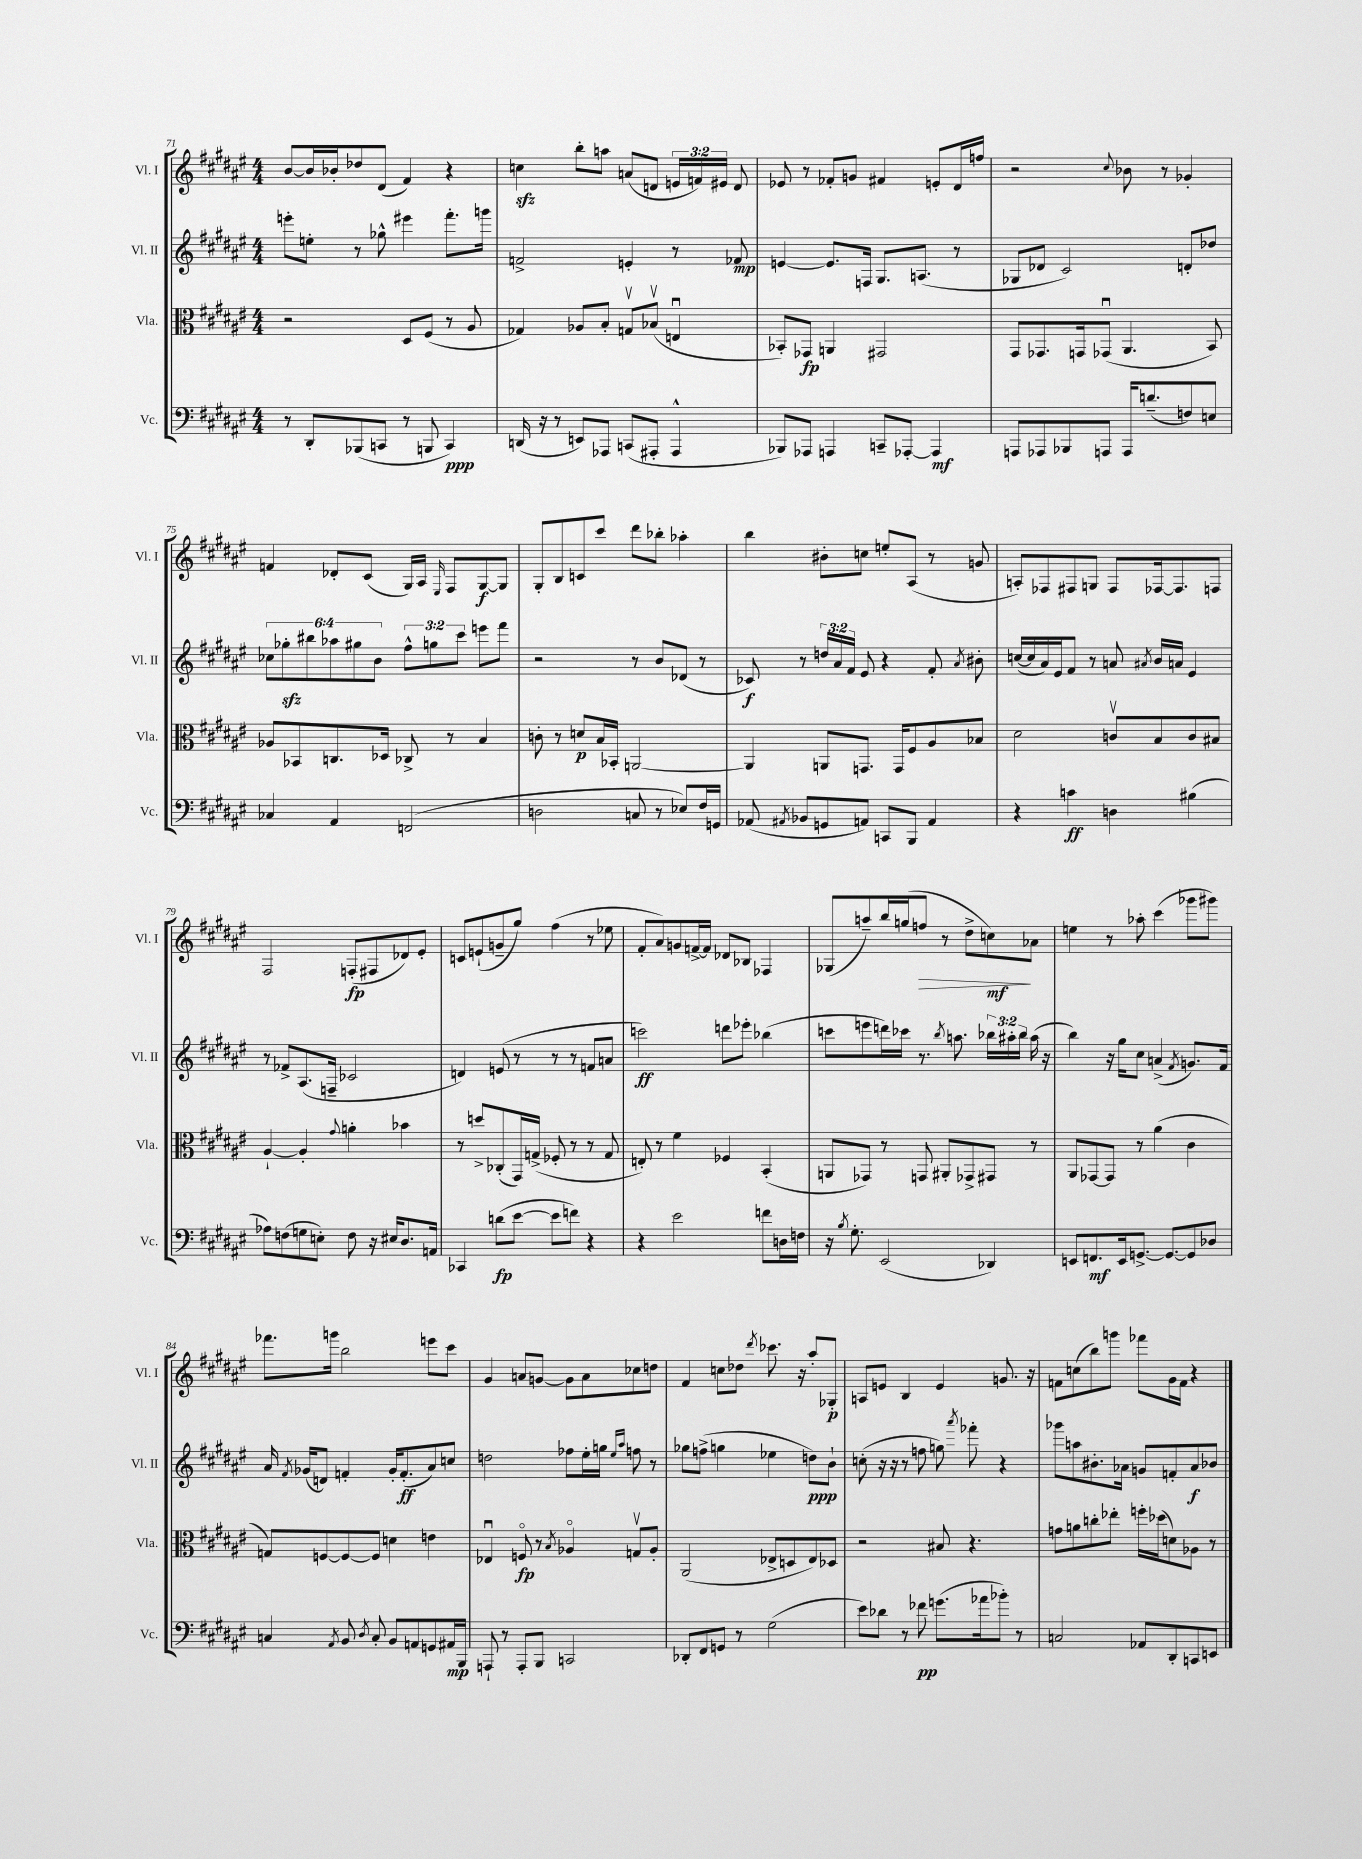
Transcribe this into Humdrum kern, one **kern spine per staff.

**kern	**kern	**kern	**kern
*staff4	*staff3	*staff2	*staff1
*clefF4	*clefC3	*clefG2	*clefG2
*k[f#c#g#d#a#e#]	*k[f#c#g#d#a#e#]	*k[f#c#g#d#a#e#]	*k[f#c#g#d#a#e#]
*M4/4	*M4/4	*M4/4	*M4/4
8r	2r	8eee'	[8b
8DD#'	.	8ee'	16b]
.	.	.	16b-'
(8BBB-	.	8r	8dd-
8CC	.	8gg-^^	(8d#
8r	8D#	4eee#	4f#)
8BBB	(8F#	.	.
4CC)	8r	8.fff#'	4r
.	8A#	.	.
.	.	16ggg	.
=	=	=	=
(16DD	4G-)	2f^	4cc
16r	.	.	.
8r	.	.	.
8EE)	8A-	.	8bb'
8AAA-	8B'	.	8aa
(8CC	8Gv	4e'	(8a
8AAA#'	(8B-v	.	8d
4AAA#^^	4Eu	8r	24e
.	.	.	24f)
.	.	.	24e#
.	.	8f-	8d
=	=	=	=
8BBB-)	8BB-')	[4e	8e-
8AAA-	8GG-	.	8r
4AAA	4AA	8.e]	8f-'
.	.	.	8g
.	.	16F	.
8CC~	2GG#	8.G#	4f#
[8AAA-'	.	.	.
.	.	(8.A	.
4AAA-]	.	.	8e'
.	.	8r	16d#
.	.	.	16ff
=	=	=	=
8AAA	8GG#	8G-	2r
8AAA-	8.GG-	8d-	.
8BBB-	.	2c#)	.
.	16GG	.	.
8AAA	(8GG-u	.	.
.	.	.	8qqcc#
16AAA	4.AA#	.	8b-
(8.d~	.	.	.
.	.	.	8r
8F)	.	8d'	4g-'
8E	8BB)	8dd-	.
=	=	=	=
4C-	8A-	12cc-	4f
.	.	12gg-'	.
.	8BB-	.	.
.	.	12bb#	.
4AA#	8.C	12aa-	8d-'
.	.	12gg#	.
.	.	.	(8c#
.	.	12b	.
.	16D-	.	.
(2FF	8C-^	12ff#^^	16G#)
.	.	.	16A#
.	.	12gg	.
.	.	.	16qqE#
.	8r	.	8F#
.	.	12ccc#	.
.	4B	8eee	[8G#
.	.	8fff#	8G#]
=	=	=	=
2D	8c'	2r	8G#'
.	8r	.	8B
.	8d	.	8c
.	16B	.	8ccc#
.	16BB-'	.	.
8C	[2AA	8r	8ddd#
8r	.	8b	8bb-'
8E-)	.	(8d-	4aa-'
16F#	.	8r	.
16GG	.	.	.
=	=	=	=
(8AA-	4AA]	8c-)	4bb
8qAA#	.	.	.
8BB-	.	8r	.
8GG	8AA	24dd	8b#'
.	.	24a#	.
.	.	24f#	.
8AA)	8.GG	8e#	8cc
8CC	.	4r	8ee'
.	16GG	.	.
8BBB	8F#	.	(8A#
4AA	8A#	8f#'	8r
.	.	8qa#	.
.	8B-	8b#'	8g
=	=	=	=
4r	2d#	([16cc	8A')
.	.	16cc]	.
.	.	16a#)	8F-
.	.	16e#	.
4c	.	8f#	8F#
.	.	8r	8G
4D	8cv	8a	8F#
.	.	8qa#	.
.	8B	16b	[16F-
.	.	16a	8.F-]
(4B#	8c	4e#	.
.	8B#	.	8F
=	=	=	=
8A-)	[4A#`	8r	2F#
(8F	.	8f-^	.
8G	4A#']	(8.A#	.
8E')	.	.	.
.	.	16F~	.
.	8qqg#	.	.
8F	4a'	2c-	(8F'
16r	.	.	8F#
16E#	.	.	.
8.D#	4b-	.	8d-)
.	.	.	8e#'
16AA	.	.	.
=	=	=	=
4CC-	8r	4d)	8c
.	8dd^	.	(8e`
(8d	(8C-'	(8e	8g~
[8e#	16GG#)	8r	8gg#)
.	(16G^	.	.
8e#]	8F-'	8r	(4ff#
8f)	8r	8r	.
4r	8r	8f	8r
.	8G	8a	8ee-
=	=	=	=
4r	8E')	2ccc)	8f#'
.	8r	.	8a#)
2e#	4f#	.	8g
.	.	.	[16f^
.	.	.	16f]
.	4F-	8ddd	8d-
.	.	8eee-'	8B-
8f	(4BB'	(4bb-	4F-
16D	.	.	.
16F	.	.	.
=	=	=	=
16r	8AA	8ccc	(8G-
8qB	.	.	.
8.G#'	.	.	.
.	8GG-)	8eee	8aa~)
(2EE#	8r	16ddd)	16bb
.	.	16ccc-	(16gg
.	8GG	8.r	8ff
.	8AA#'	.	8r
.	.	8qbb	.
.	.	8.aa	.
.	8GG-^	.	8dd#^
4DD-)	8GG#	24bb-	8cc)
.	.	24aa#'	.
.	.	24bb-	.
.	8r	(16aa#	8a-
.	.	16r	.
=	=	=	=
8EE	8AA#	4bb)	4ee
8.FF	[8GG-	.	.
.	8GG-]	16r	8r
16EE	.	16gg#	.
[8.GG^	8r	8cc#	8aa-'
.	(4a#	(4a^	(4ccc#
8.GG_	.	.	.
.	.	8qf#	.
8GG]	4c#	8.g)	8ggg-
8D-	.	.	8ggg#)
.	.	16f#	.
=	=	=	=
4C	8G)	16a#	8.fff-
.	.	8qf#	.
.	.	(16g-	.
.	[8F	8d)	.
.	.	.	16ggg
8qAA#	.	.	.
8BB	8F_	4f'	2bb
8qD#	.	.	.
8C'	8F]	.	.
8BB	4d	16g-'	.
.	.	(8.f'	.
8AA	.	.	.
8GG	4e	8a#)	8eee
16AA#	.	8cc	8ccc#
16BBB	.	.	.
=	=	=	=
8AAA`	4E-u	2dd	4g#
8r	.	.	.
8AAA'	8Fo	.	8a
8BBB	8r	.	[8g
.	8qB	.	.
2CC	4A-o	8ff-	8g]
.	.	16ee#'	8a
.	.	16gg	.
.	.	16qqee#	.
.	.	16qqaa#	.
.	8Gv	8ff	8cc-
.	8A-'	8r	8dd
=	=	=	=
8DD-'	(2AA#	8gg-	4f#
8FF#	.	(8ff^	.
8GG	.	4gg	8cc
8r	.	.	8dd-
.	.	.	8qddd#
(2G#	8E-^	4ee-	8.ccc-
.	8D	.	.
.	.	.	16r
.	8E-)	8dd)	8aa#'
.	8D-	8b`	8G-'
=	=	=	=
8e#)	2r	(8cc'	8A
8d-	.	16r	8e
.	.	16r	.
8r	.	8r	4B
8f-	.	8ff	.
(8.g	8B#	8gg)	4e
.	.	8qaaa#	.
.	4.r	8fff-'	.
16a-	.	.	.
8b-')	.	4r	8.g
8r	.	.	.
.	.	.	16r
=	=	=	=
2C	8g	8ggg-	8f
.	8a	8aa	(8cc
.	8cc'	8.b#'	8bb)
.	8ee-'	.	8ggg
.	.	16a-	.
8AA-	16ff'	8g	8fff-
.	(16dd-	.	.
8DD#'	8d)	8f'	16g#
.	.	.	16f
8CC	8A-	8a-	4r
8EE	8r	8b-	.
==	==	==	==
*-	*-	*-	*-
